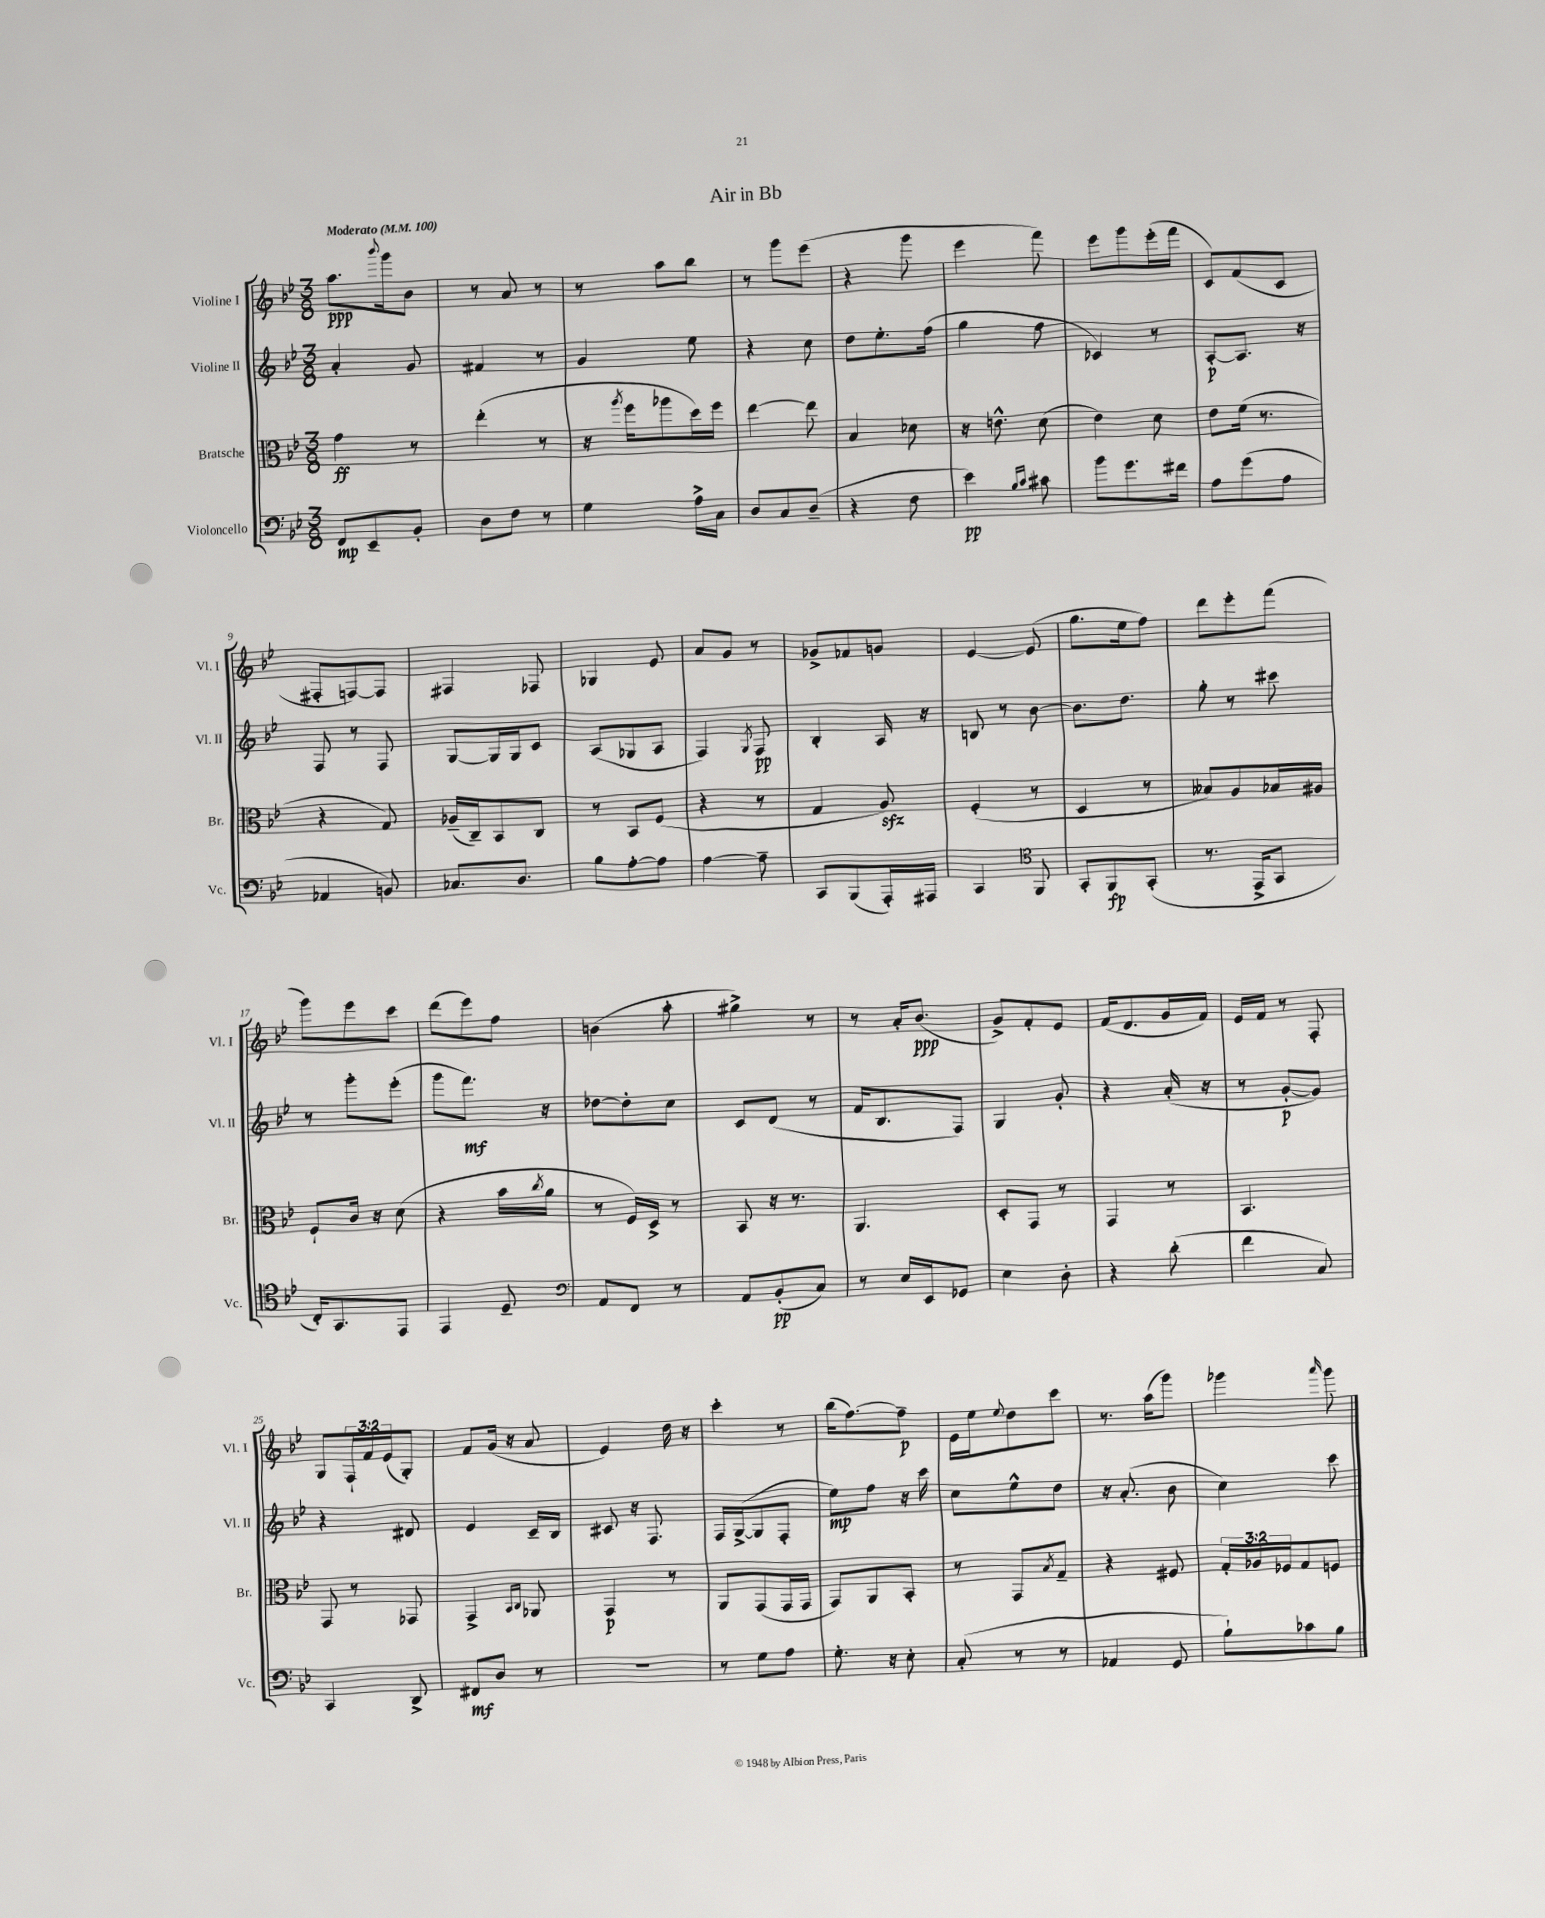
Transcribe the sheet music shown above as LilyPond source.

\header { title = "Air in Bb" }
<<
\new StaffGroup <<
\new Staff = "s0" \with { instrumentName = "Violine I" shortInstrumentName = "Vl. I" } {
    \clef treble \key bes \major \numericTimeSignature \time 3/8 \override Staff.TupletNumber.text = #tuplet-number::calc-fraction-text \tempo "Moderato" 4 = 100
    a''8.\ppp \appoggiatura { bes'''8 } g'''16 bes'8 |
    r8 a'8 r8 |
    r8 a''8 bes''8 |
    r8 g'''8 ees'''8( |
    r4 g'''8 |
    ees'''4 f'''8) |
    ees'''8 g'''8 ees'''16-.( f'''16 |
    c'8) f'8( c'8 |
    fis8-. f8~) f8 |
    fis4 fes8 |
    ges4 ees'8 |
    a'8 g'8 r8 |
    ges'8-> fes'8 g'8 |
    ees'4~ ees'8( |
    g''8. ees''16 f''8) |
    d'''8 ees'''8-. f'''8( |
    g'''8) ees'''8 c'''8 |
    d'''8( ees'''8) f''8 |
    b'4( a''8-. |
    gis''4->) r8 |
    r8 a'16-. bes'8.\ppp( |
    g'8->) f'8-. ees'8 |
    f'16( d'8. g'16 f'16) |
    ees'16 f'16 r8 f8-. |
    g8 \tuplet 3/2 { f16-! f'16 ees'16( } g8-.) |
    f'8 g'16( r16 a'8 |
    ees'4) d''16 r16 |
    c'''4-. r8 |
    bes''16( f''8.~) f''8--\p |
    ees'16 ees''16 \appoggiatura { ees''8 } d''8 c'''8 |
    r8. a''16( g'''8) |
    ges'''4 \grace { a'''16 } ges'''8 \bar "|." |
}
\new Staff = "s1" \with { instrumentName = "Violine II" shortInstrumentName = "Vl. II" } {
    \clef treble \key bes \major \numericTimeSignature \time 3/8
    a'4-. g'8 |
    fis'4 r8 |
    g'4 ees''8 |
    r4 c''8 |
    d''8 ees''8.-. f''16( |
    g''4 f''8 |
    ces'4) r8 |
    a8~-.\p a8. r16 |
    f8 r8 f8 |
    g8~ g16 g16 c'8 |
    a8( ges8 a8 |
    f4) \acciaccatura { g8 } f8\pp |
    bes4-. a16 r16 |
    b8 r8 bes'8~ |
    bes'8. d''8. |
    g''8-. r8 cis'''8 |
    r8 g'''8-. ees'''8-.( |
    g'''8 f'''8.\mf) r16 |
    des''8~ des''8-. c''8 |
    c'8 d'8( r8 |
    f'16 bes8. f8) |
    g4 g'8-. |
    r4 a'16-.( r16 |
    r8 g'8~-.\p g'8) |
    r4 dis'8 |
    ees'4 c'16-- bes16 |
    cis'8 r16 f8. |
    f16 g16~->( g8 f8-. |
    ees''8\mp) f''8 r16 c'''16 |
    c''8 ees''8-^ d''8 |
    r16 a'8.-.( bes'8 |
    c''4) c'''8 \bar "|." |
}
\new Staff = "s2" \with { instrumentName = "Bratsche" shortInstrumentName = "Br." } {
    \clef alto \key bes \major \numericTimeSignature \time 3/8 \override Staff.TupletNumber.text = #tuplet-number::calc-fraction-text
    g'4\ff r8 |
    ees''4-.( r8 |
    r16 \acciaccatura { a''8 } f''16 aes''8 d''16) f''16 |
    ees''4~ ees''8 |
    bes4 des'8 |
    r16 e'8.-^ d'8( |
    ees'4) d'8 |
    ees'8 f'16( r8. |
    r4 g8) |
    aes16--( c16--) bes,8 c8 |
    r8 bes,8 f8( |
    r4 r8 |
    g4 a8\sfz) |
    f4-.( r8 |
    d4 r8 |
    beses8) a8 bes16 ais16 |
    f8-! c'16 r16 d'8( |
    r4 bes'16 \acciaccatura { c''8 } a'16 |
    r8 f16) d16-> r8 |
    bes,8 r16 r8. |
    a,4. |
    d8-. g,8 r8 |
    g,4 r8 |
    bes,4. |
    g,8 r8 ges,8 |
    g,4-> \grace { bes,16 c16 } aes,8 |
    g,4\p r8 |
    a,8 g,8( g,16 g,16 |
    g,8) a,8 bes,8-. |
    r8 g,8 \acciaccatura { bes8 } g8-- |
    r4 fis8 |
    \tuplet 3/2 { g16-. aes16 fes16 } g8 f8 \bar "|." |
}
\new Staff = "s3" \with { instrumentName = "Violoncello" shortInstrumentName = "Vc." } {
    \clef bass \key bes \major \numericTimeSignature \time 3/8
    f,8\mp ees,8-- bes,8-. |
    d8 f8 r8 |
    g4 a16-> c16 |
    d8 c8 d8--( |
    r4 f8 |
    ees'4\pp) \grace { bes16 c'16 } cis'8 |
    bes'8 g'8. fis'16 |
    a8 g'8( a8 |
    aes,4 b,8) |
    ces8. d8. |
    bes8 a8~-. a8 |
    a4~ a8-- |
    c,8 bes,,8( a,,16-.) ais,,16 |
    c,4 \clef tenor f,8 |
    g,8-. f,8\fp g,8-.( |
    r8. ees,16-> g,8 |
    c16-.) g,8. ees,8 |
    ees,4 d8-- |
    \clef bass a,8 f,8 r8 |
    a,8 bes,8-.\pp( c8) |
    r8 ees16 ees,16 ges,8 |
    ees4 d8-. |
    r4 d'8-.( |
    f'4 c8) |
    c,4 d,8-> |
    fis,8\mf d8 r8 |
    R4. |
    r8 g8 a8 |
    g8.-. r16 ees8-. |
    c8-.( r8 r8 |
    aes,4 g,8 |
    bes8-!) ces'8 bes8 \bar "|." |
}
>>
>>
